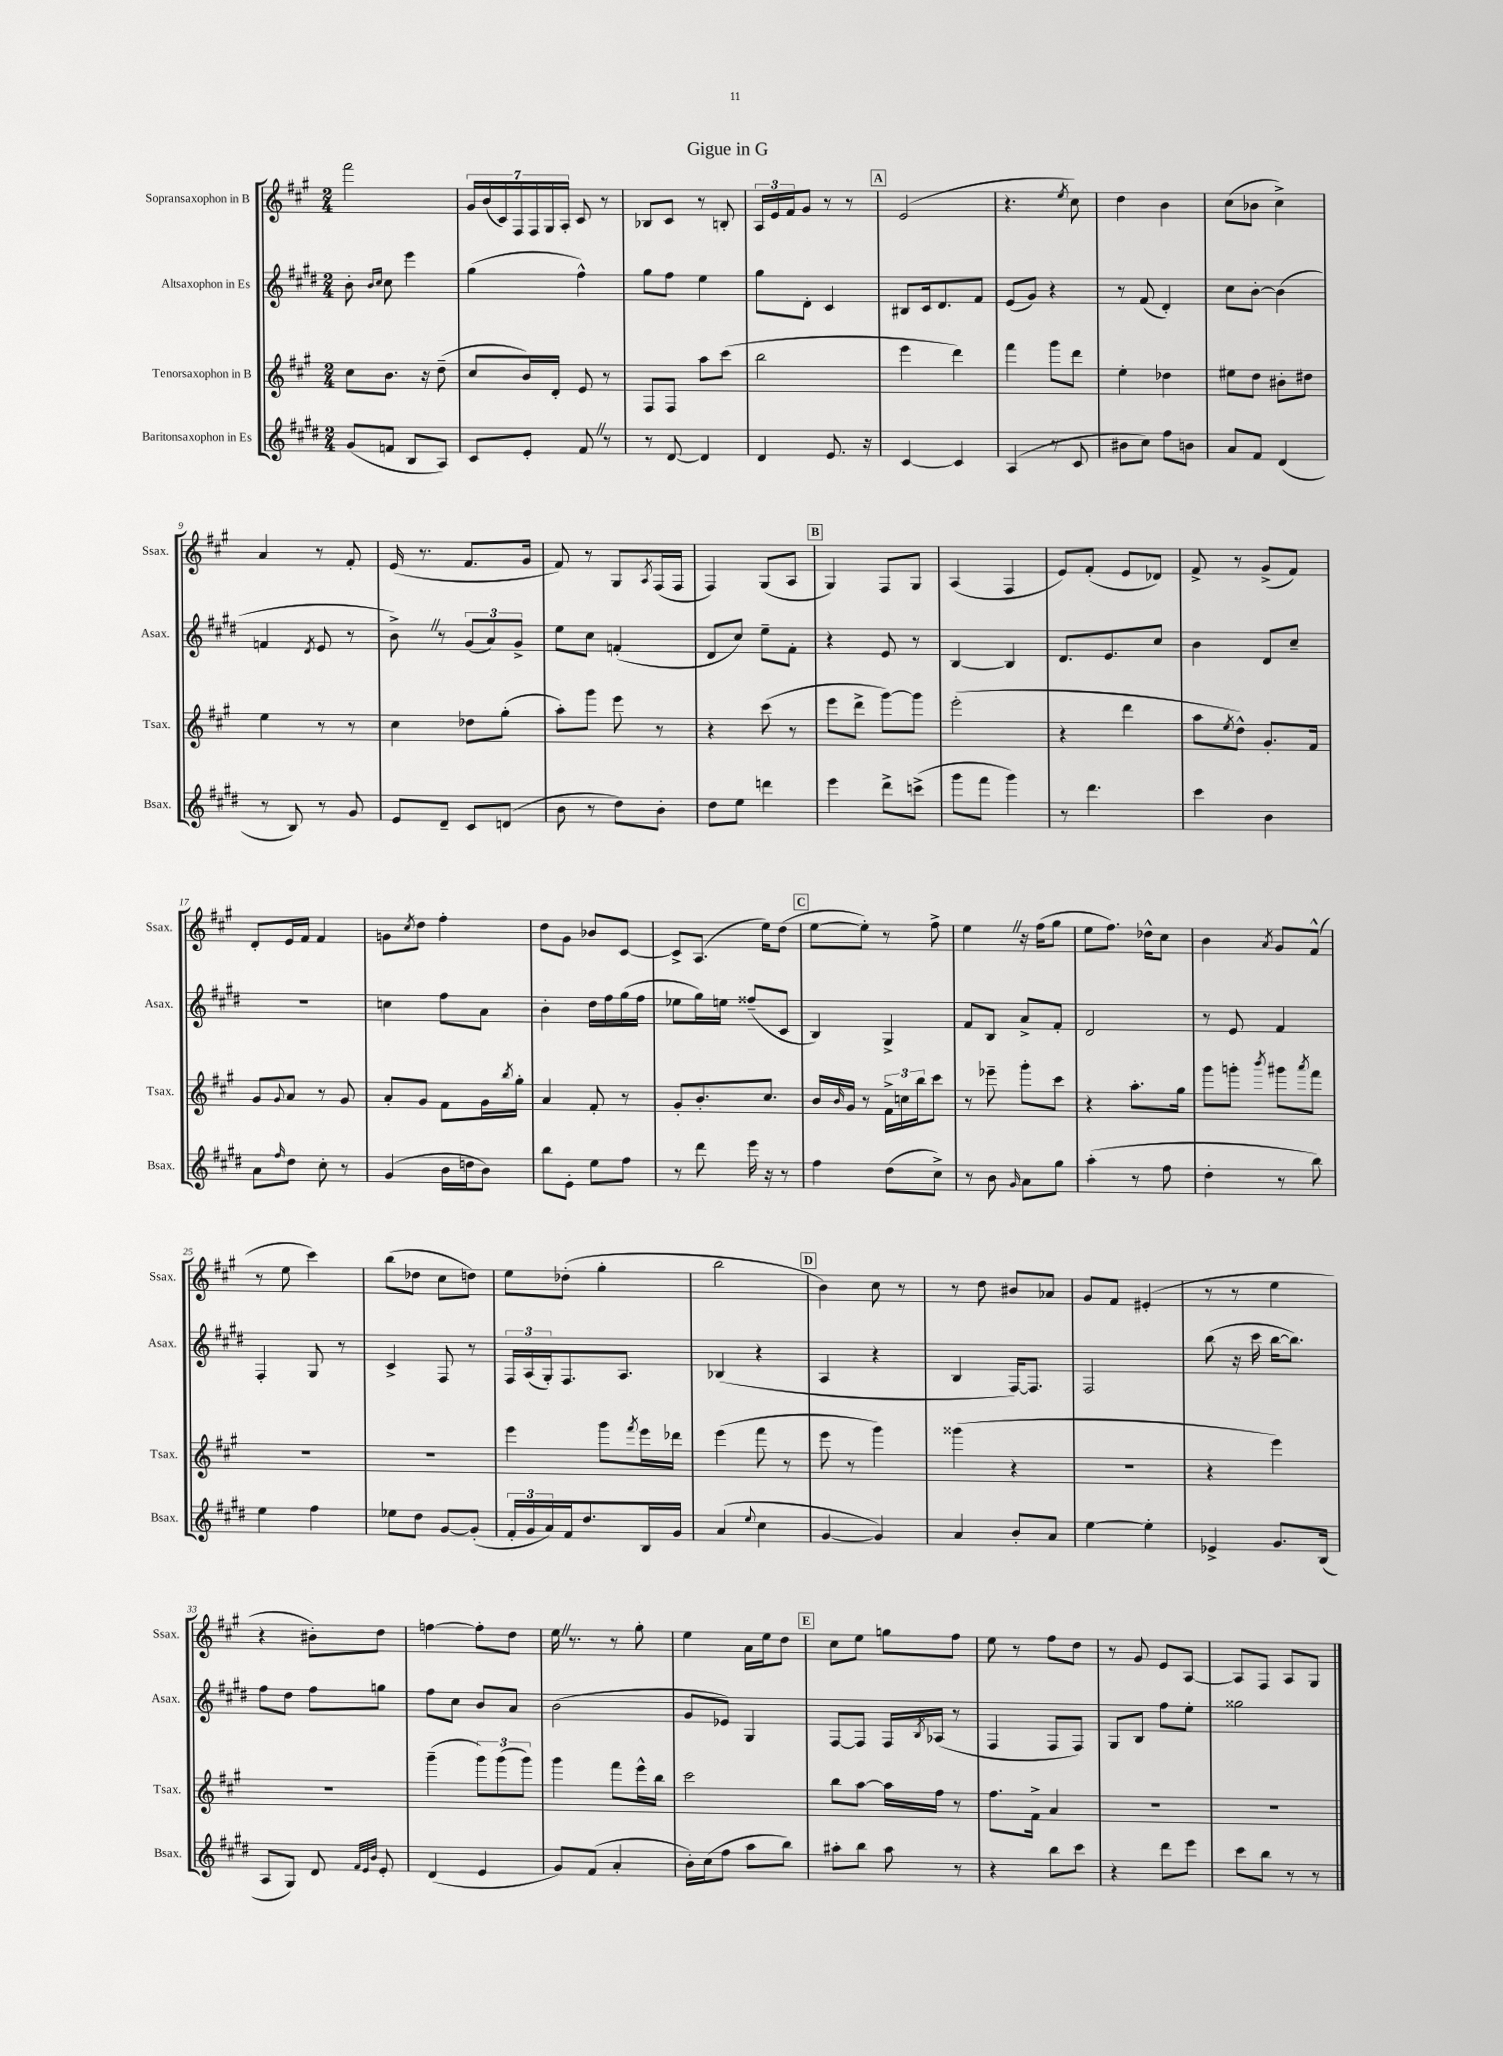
\header { title = "Gigue in G" }
<<
\new StaffGroup <<
\new Staff = "s0" \with { instrumentName = "Sopransaxophon in B" shortInstrumentName = "Ssax." } {
    \clef treble \key a \major \numericTimeSignature \time 2/4
    fis'''2 |
    \tuplet 7/4 { gis'16 b'16( cis'16) fis16 fis16 gis16 a16-. } cis'8 r8 |
    bes8 cis'8 r8 b8-. |
    \tuplet 3/2 { a16 e'16 fis'16 } gis'8 r8 r8 |
    \mark \markup { \box "A" } e'2( |
    r4. \acciaccatura { e''8 } cis''8) |
    d''4 b'4 |
    cis''8( bes'8 cis''4->) |
    a'4 r8 fis'8-. |
    e'16( r8. fis'8. gis'16 |
    fis'8) r8 gis8 \acciaccatura { a8 } fis16( fis16 |
    fis4) gis8( a8 |
    \mark \markup { \box "B" } gis4) fis8 gis8 |
    a4( fis4 |
    e'8) fis'8-.( e'8 des'8) |
    fis'8-> r8 gis'8->( fis'8) |
    d'8-. e'16 fis'16 fis'4 |
    g'8 \acciaccatura { cis''8 } d''8 fis''4-. |
    d''8 gis'8 bes'8 cis'8~ |
    cis'8-> a8.( e''16) d''8( |
    \mark \markup { \box "C" } e''8~ e''8-.) r8 fis''8-> |
    e''4 \once \override BreathingSign.text = \markup { \musicglyph "scripts.caesura.straight" } \breathe r16 fis''16( gis''8 |
    e''8 fis''8.) des''16-^ cis''8 |
    b'4 \acciaccatura { a'8 } gis'8 fis'8-^( |
    r8 e''8 cis'''4) |
    b''8( des''8 cis''8 d''8) |
    e''8 des''8-.( gis''4-. |
    b''2 |
    \mark \markup { \box "D" } b'4) cis''8 r8 |
    r8 d''8 bis'8 aes'8 |
    gis'8 fis'8 eis'4-.( |
    r8 r8 e''4 |
    r4 bis'8-.) d''8 |
    f''4~ f''8-. d''8 |
    e''16 \once \override BreathingSign.text = \markup { \musicglyph "scripts.caesura.straight" } \breathe r8. r8 gis''8-. |
    e''4 a'16 e''16 d''8 |
    \mark \markup { \box "E" } cis''8 e''8 g''8 fis''8 |
    e''8 r8 fis''8 d''8 |
    r8 gis'8 e'8 a8~ |
    a8 fis8 a8 gis8 \bar "|." |
}
\new Staff = "s1" \with { instrumentName = "Altsaxophon in Es" shortInstrumentName = "Asax." } {
    \clef treble \key e \major \numericTimeSignature \time 2/4
    b'8-. \grace { b'16 cis''16 } cis''8 e'''4 |
    gis''4( fis''4-^) |
    gis''8 fis''8 e''4 |
    gis''8 dis'8-. cis'4 |
    \mark \markup { \box "A" } bis8 cis'16 dis'8. fis'8 |
    e'8( gis'8) r4 |
    r8 fis'8( dis'4-.) |
    cis''8 b'8~-. b'4( |
    f'4 \acciaccatura { dis'8 } e'8 r8 |
    b'8->) \once \override BreathingSign.text = \markup { \musicglyph "scripts.caesura.straight" } \breathe r8 \tuplet 3/2 { gis'8( a'8) gis'8-> } |
    e''8 cis''8 f'4-.( |
    dis'8 cis''8) e''8-- fis'8-. |
    \mark \markup { \box "B" } r4 e'8 r8 |
    b4~ b4 |
    dis'8. e'8. cis''8 |
    b'4 dis'8 cis''8-- |
    R2 |
    c''4 fis''8 a'8 |
    b'4-. dis''16 fis''16 gis''16( fis''16 |
    ees''8 gis''16) e''16 fisis''8--( cis'8 |
    \mark \markup { \box "C" } b4) gis4-> |
    fis'8 b8 a'8-> fis'8-. |
    dis'2 |
    r8 e'8 fis'4 |
    fis4-. gis8 r8 |
    cis'4-> fis8 r8 |
    \tuplet 3/2 { fis16 a16( gis16-.) } fis8. a8. |
    bes4( r4 |
    \mark \markup { \box "D" } a4 r4 |
    b4 fis16~) fis8. |
    fis2 |
    b''8( r16 cis'''16 b''16~ b''8.) |
    fis''8 dis''8 fis''8 g''8 |
    fis''8 cis''8 b'8 a'8 |
    b'2( |
    gis'8 ees'8) gis4 |
    \mark \markup { \box "E" } fis8~ fis8 fis16 \acciaccatura { b8 } aes16( r8 |
    fis4 fis8 fis8) |
    gis8 b8 fis''8 e''8-. |
    gisis''2 \bar "|." |
}
\new Staff = "s2" \with { instrumentName = "Tenorsaxophon in B" shortInstrumentName = "Tsax." } {
    \clef treble \key a \major \numericTimeSignature \time 2/4
    cis''8 b'8. r16 d''8--( |
    cis''8 b'16) d'16-. e'8 r8 |
    fis8 fis8 a''8 cis'''8( |
    b''2 |
    \mark \markup { \box "A" } e'''4 d'''4) |
    fis'''4 gis'''8 d'''8 |
    e''4-. des''4 |
    eis''8 d''8 bis'8-. dis''8 |
    e''4 r8 r8 |
    cis''4 des''8 gis''8-.( |
    a''8-.) gis'''8 e'''8 r8 |
    r4 cis'''8( r8 |
    \mark \markup { \box "B" } e'''8 d'''8-> gis'''8~) gis'''8 |
    e'''2-.( |
    r4 d'''4 |
    a''8 \acciaccatura { e''8 } d''8-^) gis'8.-. fis'16 |
    gis'8 \appoggiatura { gis'8 } a'8 r8 gis'8 |
    a'8-. gis'8 fis'8 gis'16 \acciaccatura { b''8 } gis''16-. |
    a'4 fis'8-. r8 |
    gis'8-. b'8.-. cis''8. |
    \mark \markup { \box "C" } b'16 \grace { b'16 } gis'16 r8 \tuplet 3/2 { fis'16-> c''16 b''16 } cis'''8 |
    r8 ees'''8-- gis'''8-. cis'''8 |
    r4 a''8.-. gis''16 |
    gis'''8 g'''8-. \acciaccatura { b'''8 } gis'''8 \acciaccatura { a'''8 } fis'''8 |
    r2 |
    R2 |
    e'''4 gis'''8 \acciaccatura { fis'''8 } e'''16 des'''16 |
    e'''4( fis'''8 r8 |
    \mark \markup { \box "D" } e'''8 r8 gis'''4) |
    gisis'''4( r4 |
    r2 |
    r4 e'''4) |
    R2 |
    gis'''4--( \tuplet 3/2 { gis'''8) gis'''8( gis'''8) } |
    gis'''4 fis'''8 e'''16-^ b''16 |
    cis'''2 |
    \mark \markup { \box "E" } b''8 a''8~ a''16 fis''16 r8 |
    fis''8. fis'16-> a'4 |
    R2 |
    R2 \bar "|." |
}
\new Staff = "s3" \with { instrumentName = "Baritonsaxophon in Es" shortInstrumentName = "Bsax." } {
    \clef treble \key e \major \numericTimeSignature \time 2/4
    gis'8( f'8 b8 a8) |
    cis'8 e'8-. fis'8 \once \override BreathingSign.text = \markup { \musicglyph "scripts.caesura.straight" } \breathe r8 |
    r8 dis'8~ dis'4 |
    dis'4 e'8. r16 |
    \mark \markup { \box "A" } cis'4~ cis'4 |
    a4( r8 cis'8 |
    bis'8 cis''8) fis''8 b'8 |
    a'8 fis'8 dis'4( |
    r8 b8) r8 gis'8 |
    e'8 dis'8-- cis'8 d'8( |
    b'8 r8 dis''8) b'8-. |
    dis''8 e''8 d'''4 |
    \mark \markup { \box "B" } e'''4 dis'''8-> c'''8->( |
    gis'''8 fis'''8 gis'''4) |
    r8 dis'''4. |
    cis'''4 b'4 |
    a'8 \grace { fis''16 } dis''8 cis''8-. r8 |
    gis'4( b'16 d''16 b'8) |
    b''8 e'8-. e''8 fis''8 |
    r8 dis'''8 e'''16 r16 r8 |
    \mark \markup { \box "C" } fis''4 dis''8( cis''8->) |
    r8 b'8 \grace { gis'16 } a'8 gis''8 |
    a''4-.( r8 fis''8 |
    dis''4-. r8 b''8) |
    e''4 fis''4 |
    ees''8 dis''8 gis'8~ gis'8-.( |
    \tuplet 3/2 { fis'16-. gis'16 a'16) } fis'16 dis''8. b16 gis'16 |
    a'4( \appoggiatura { e''8 } cis''4 |
    \mark \markup { \box "D" } gis'4~ gis'4) |
    a'4 b'8-. a'8 |
    e''4~ e''4-. |
    ees'4-> gis'8. b16( |
    a8 gis8) dis'8 \grace { fis'32 e'32 b'32 } e'8-. |
    dis'4( e'4 |
    gis'8) fis'8( a'4-. |
    b'16-.) cis''16( fis''8 a''8 b''8) |
    \mark \markup { \box "E" } ais''8-. b''8 ais''8 r8 |
    r4 b''8 cis'''8 |
    r4 dis'''8 e'''8 |
    cis'''8 b''8 r8 r8 \bar "|." |
}
>>
>>
